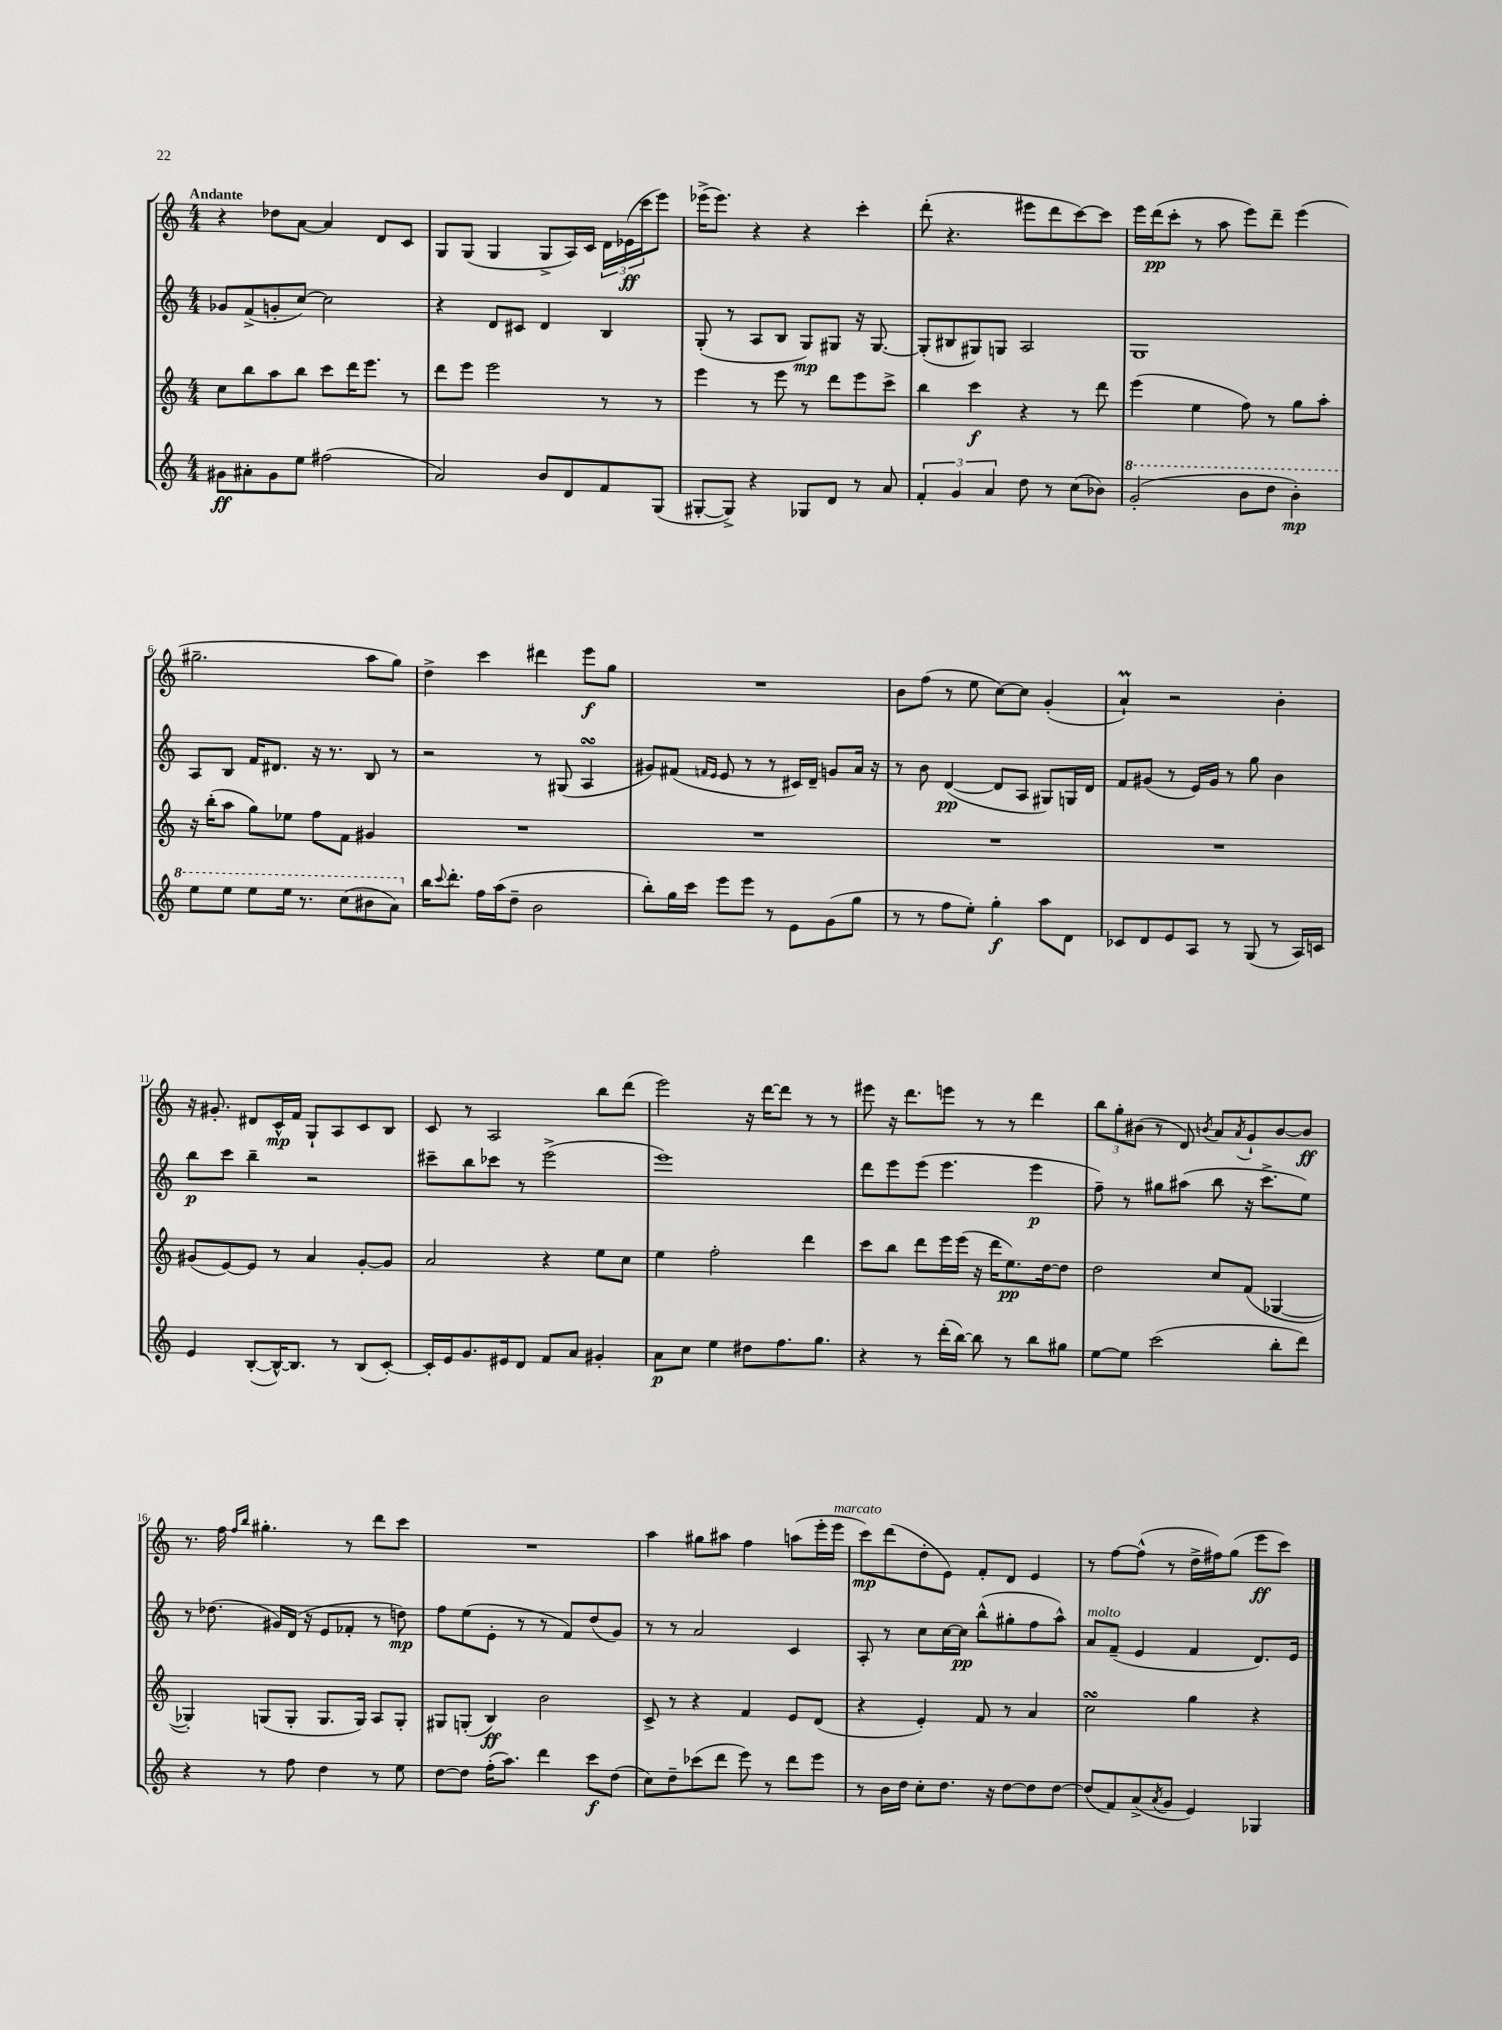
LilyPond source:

<<
\new StaffGroup <<
\new Staff = "s0" {
    \clef treble \key c \major \numericTimeSignature \time 4/4 \tempo "Andante"
    r4 des''8 a'8~ a'4 d'8 c'8 |
    g8 g8( g4 g8-> a16) c'16 \tuplet 3/2 { d'16 ees'16\ff( c'''16 } e'''8) |
    ees'''16->( ees'''8.) r4 r4 c'''4-. |
    d'''8-.( r4. eis'''8 d'''8 c'''8~) c'''8 |
    e'''16 d'''16\pp( c'''8-. r8 a''8 e'''8) d'''8-- e'''4( |
    gis''2.-- a''8 gis''8) |
    d''4-> c'''4 dis'''4 e'''8\f g''8 |
    R1 |
    b'8 f''8( r8 e''8 c''8~) c''8 g'4-.( |
    a'4-!\prall) r2 b'4-. |
    r16 gis'8.-. dis'8 c'16-^\mp f'16 g8-! a8 c'8 b8 |
    c'8 r8 a2 b''8 d'''8( |
    e'''2) r16 d'''16~ d'''8 r8 r8 |
    eis'''8 r16 d'''8. e'''8 r8 r8 d'''4 |
    \tuplet 3/2 { b''8 g''8-. bis'8( } r8 d'8) \acciaccatura { b'8 } a'8 \acciaccatura { a'8 } g'8-! b'8~ b'8\ff |
    r8. f''16 \grace { f''16 b''16 } gis''4.-. r8 d'''8 c'''8 |
    R1 |
    a''4 gis''8 ais''8 f''4 a''8( e'''16-. e'''16^\markup { \italic "marcato" } |
    c'''8\mp) d'''8( d''8-. e'8) f'8-. d'8 e'4 |
    r8 f''8~ f''8-^( r8 d''16-> fis''16) g''8( e'''8\ff c'''8) \bar "|." |
}
\new Staff = "s1" {
    \clef treble \key c \major \numericTimeSignature \time 4/4
    ges'8 f'8->( g'8-. c''8~) c''2 |
    r4 d'8 cis'8 d'4 b4 |
    g8-.( r8 a8 b8 g8\mp) gis8 r16 gis8.~ |
    gis8-.( bis8 gis8) g8 a2 |
    g1 |
    a8 b8 f'16 dis'8. r16 r8. b8 r8 |
    r2 r8 gis8( a4\turn |
    gis'8) fis'8( \grace { f'16 e'16 } e'8 r8 r8 cis'16) d'16-- g'8 a'16 r16 |
    r8 b'8 d'4~\pp( d'8 a8 gis8) g16 d'16 |
    f'8 gis'8( r8 e'16) gis'16 r8 g''8 b'4 |
    b''8\p c'''8 b''4-- r2 |
    cis'''8-- b''8 ces'''8 r8 e'''2->( |
    e'''1) |
    d'''8 e'''8 e'''8( e'''4. e'''4\p |
    f''8--) r8 gis''8 ais''8( b''8 r16 c'''8.-> e''8) |
    r8 des''8.( gis'16) d'16( r16 e'8 fes'8-. r8 d''8\mp) |
    f''8 e''8( e'8-. r8 r8 f'8) d''8( g'8) |
    r8 r8 a'2 c'4 |
    a8-. r8 c''8 c''16~ c''16\pp b''8-^( gis''8-. f''8 a''8-^) |
    a'8^\markup { \italic "molto" } f'8--( e'4 f'4 d'8.) e'16 \bar "|." |
}
\new Staff = "s2" {
    \clef treble \key c \major \numericTimeSignature \time 4/4
    c''8 b''8 a''8 b''8 c'''8 d'''16 e'''8. r8 |
    d'''8 e'''8 e'''2 r8 r8 |
    e'''4 r8 e'''8 r8 d'''8 e'''8 c'''8-> |
    b''4 c'''4\f r4 r8 d'''8 |
    e'''4( e''4 f''8) r8 g''8 a''8-. |
    r16 b''16-.( a''8 g''8) ees''8 f''8 f'8 gis'4 |
    R1 |
    R1 |
    R1 |
    R1 |
    gis'8( e'8~) e'8 r8 a'4 gis'8~-. gis'8 |
    a'2 r4 e''8 c''8 |
    e''4 f''2-. d'''4 |
    c'''8 b''8 d'''8 e'''16 e'''16( r16 d'''16 e''8.\pp) d''16~ d''8 |
    d''2 c''8 f'8( ges4~ |
    ges4-.) g8( g8-. g8. g16) a8 g8-. |
    gis8 g8-.( b4\ff) b'2 |
    c'8-> r8 r4 f'4 e'8 d'8( |
    r4 e'4-.) f'8 r8 a'4 |
    c''2\turn g''4 r4 \bar "|." |
}
\new Staff = "s3" {
    \clef treble \key c \major \numericTimeSignature \time 4/4
    gis'8\ff ais'8-. gis'8 e''8 fis''2( |
    a'2) b'8 d'8 f'8 g8( |
    gis8~-. gis8->) r4 ges8 d'8 r8 a'8 |
    \tuplet 3/2 { f'4-. g'4 a'4 } d''8 r8 c''8( bes'8) |
    \ottava #1 g''2-.( b''8 d'''8 b''4-.\mp) |
    e'''8 e'''8 e'''8 e'''16 r8. c'''8( bis''8 a''8) \ottava #0 |
    b''16 \appoggiatura { c'''8 } d'''8.-. f''16 a''16( d''8-- b'2 |
    b''8-.) g''16 c'''16 e'''8 e'''8 r8 e'8 g'8( g''8 |
    r8 r8 f''8 e''8-.) g''4-.\f a''8 d'8 |
    ces'8 d'8 e'8 a8 r8 g8( r8 a16) c'16 |
    e'4 b8~-.( b16~-^) b8. r8 b8( c'8~-.) |
    c'16-. e'16 g'8. eis'16 d'8 f'8 a'8 gis'4-. |
    a'8\p c''8 e''4 dis''8 f''8. g''8. |
    r4 r8 d'''16-.( b''16~) b''8 r8 b''8 gis''8 |
    e''8~ e''8 c'''2( b''8-. d'''8) |
    r4 r8 f''8 d''4 r8 e''8 |
    d''8~ d''8 f''16-.( a''8.) d'''4 c'''8\f d''8( |
    c''8) d''8-- ces'''8( d'''8 e'''8) r8 d'''8 e'''8 |
    r8 b'16 d''16 c''8-. d''8. r16 d''8~ d''8 d''8~ |
    d''8( f'8) a'8->( \acciaccatura { a'8 } g'8 e'4) ges4 \bar "|." |
}
>>
>>
